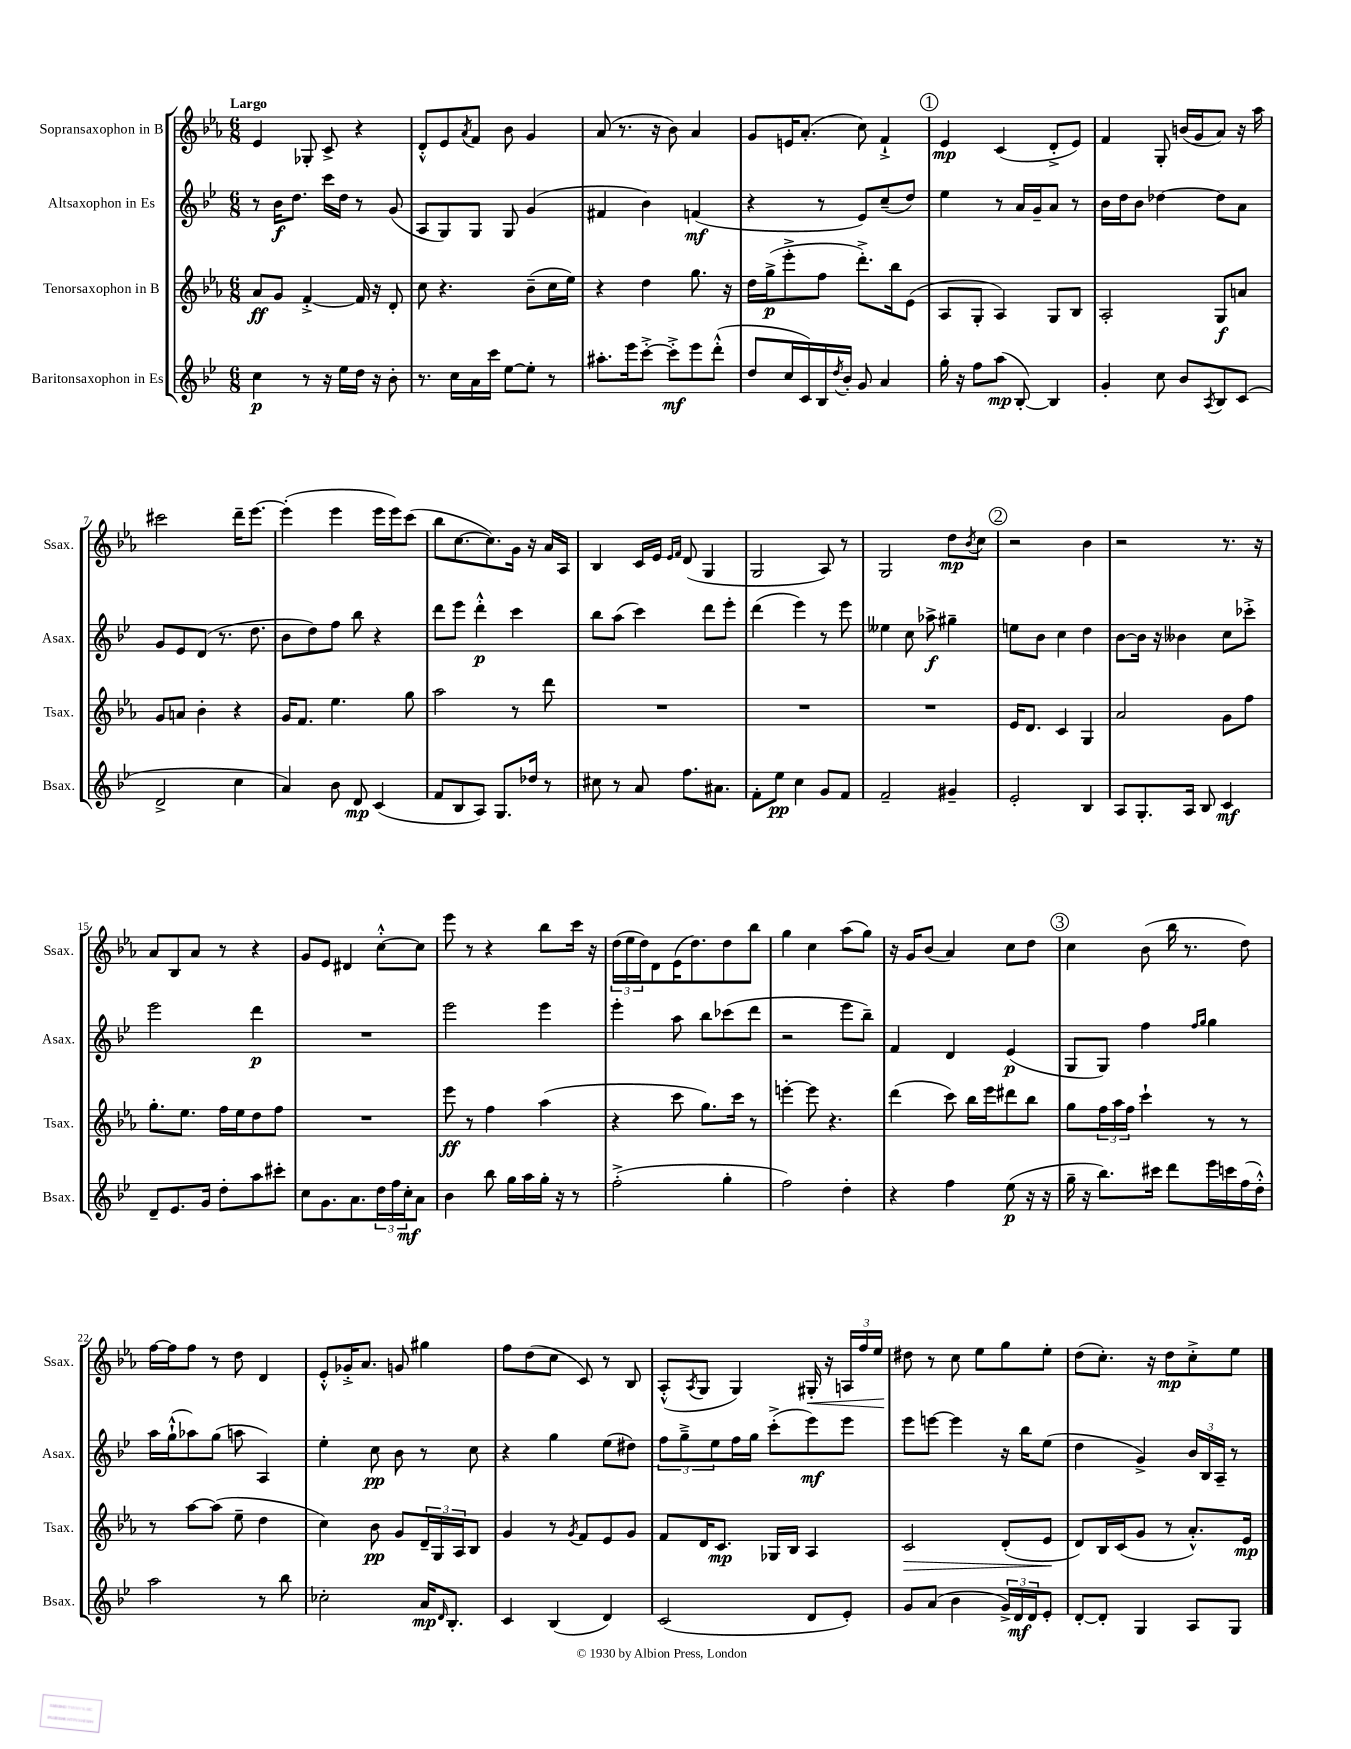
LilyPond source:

<<
\new StaffGroup <<
\new Staff = "s0" \with { instrumentName = "Sopransaxophon in B" shortInstrumentName = "Ssax." } {
    \clef treble \key ees \major \numericTimeSignature \time 6/8 \tempo "Largo"
    ees'4 ges8-. c'8-> r4 |
    d'8-.-^ ees'8 \acciaccatura { aes'8 } f'8 bes'8 g'4 |
    aes'8( r8. r16 bes'8) aes'4 |
    g'8 e'16 aes'8.-.( c''8) f'4-!-> |
    \mark \markup { \circle "1" } ees'4\mp c'4( d'8-.-> ees'8) |
    f'4 g8-. b'16( g'16 aes'8) r16 aes''16 |
    cis'''2 d'''16-- ees'''8.~ |
    ees'''4-.( ees'''4 ees'''16 ees'''16) c'''8( |
    bes''8 c''8.~ c''8.) g'16 r16 aes'16 aes16 |
    bes4 c'16 ees'16 \grace { ees'16 f'16 } d'8( g4 |
    g2 aes8) r8 |
    g2 d''8\mp \acciaccatura { bes'8 } c''8 |
    \mark \markup { \circle "2" } r2 bes'4 |
    r2 r8. r16 |
    aes'8 bes8 aes'8 r8 r4 |
    g'8 ees'8 dis'4 c''8~-.-^ c''8 |
    ees'''8 r8 r4 bes''8 c'''16 r16 |
    \tuplet 3/2 { d''16( ees''16 d''16) } d'8 ees'16( d''8.) d''8 bes''8 |
    g''4 c''4 aes''8( g''8) |
    r16 g'16 bes'8( aes'4) c''8 d''8 |
    \mark \markup { \circle "3" } c''4 bes'8( bes''16 r8. d''8) |
    f''16~ f''16 f''8 r8 d''8 d'4 |
    ees'8-.-^ ges'16-.-> aes'8. g'8 gis''4 |
    f''8 d''8( c''8 c'8) r8 bes8 |
    aes8-.-^( \acciaccatura { aes8 } g8 g4) gis16-.\< r16 \tuplet 3/2 { a16 f''16 ees''16 } |
    dis''8\! r8 c''8 ees''8 g''8 ees''8-. |
    d''8( c''8.-.) r16 d''8\mp c''8-.-> ees''8 \bar "|." |
}
\new Staff = "s1" \with { instrumentName = "Altsaxophon in Es" shortInstrumentName = "Asax." } {
    \clef treble \key bes \major \numericTimeSignature \time 6/8
    r8 bes'16\f d''8. c'''16 d''16 r8 g'8( |
    a8 g8) g8 g8 g'4( |
    fis'4 bes'4) f'4\mf( |
    r4 r8 ees'8) c''8--( d''8) |
    \mark \markup { \circle "1" } ees''4 r8 a'16 g'16-- a'8 r8 |
    bes'16 d''16 bes'8 des''4~ des''8 a'8 |
    g'8 ees'8 d'8( r8. d''8. |
    bes'8 d''8) f''8 bes''8 r4 |
    d'''8 ees'''8 d'''4-.-^\p c'''4 |
    bes''8 a''8( c'''4) d'''8 ees'''8-. |
    d'''4( ees'''4) r8 ees'''8 |
    eeses''4 c''8 aes''8->\f gis''4-- |
    \mark \markup { \circle "2" } e''8 bes'8 c''4 d''4 |
    bes'8~ bes'16 r16 beses'4 c''8 ces'''8-.-> |
    ees'''2 d'''4\p |
    R2. |
    ees'''2 ees'''4 |
    ees'''4-. a''8 bes''8 ces'''8( d'''8 |
    r2 ees'''8 bes''8--) |
    f'4 d'4 ees'4\p( |
    \mark \markup { \circle "3" } g8 g8) f''4 \grace { f''16 g''16 } g''4 |
    a''16 g''16-!-^( aes''8) g''8( a''8 a4) |
    ees''4-. c''8\pp bes'8 r8 c''8 |
    r4 g''4 ees''8( dis''8) |
    \tuplet 3/2 { f''8 g''8---> ees''8 } f''16 g''16 c'''8-.->( ees'''8\mf) ees'''8 |
    ees'''8 e'''8~ e'''4 r16 bes''16 ees''8( |
    d''4 g'4->) \tuplet 3/2 { bes'16 bes16 a16-- } r8 \bar "|." |
}
\new Staff = "s2" \with { instrumentName = "Tenorsaxophon in B" shortInstrumentName = "Tsax." } {
    \clef treble \key ees \major \numericTimeSignature \time 6/8
    aes'8\ff g'8 f'4~-.-> f'16 r16 d'8-. |
    c''8 r4. bes'8--( c''16 ees''16) |
    r4 d''4 g''8. r16 |
    d''16 g''16->\p( ees'''8-.-> f''8 d'''8.-.->) bes''16 ees'8( |
    \mark \markup { \circle "1" } aes8 g8-. aes4) g8 bes8 |
    aes2-. g8\f a'8 |
    g'8 a'8 bes'4-. r4 |
    g'16 f'8. ees''4. g''8 |
    aes''2 r8 d'''8 |
    R2. |
    R2. |
    R2. |
    \mark \markup { \circle "2" } ees'16 d'8. c'4 g4 |
    aes'2 g'8 f''8 |
    g''8.-. ees''8. f''16 ees''16 d''8 f''8 |
    R2. |
    ees'''8\ff r8 f''4 aes''4( |
    r4 c'''8 g''8.) c'''16 r8 |
    e'''4~-. e'''8 r4. |
    d'''4( c'''8) bes''16 ees'''16 dis'''8 bes''8 |
    \mark \markup { \circle "3" } g''8 \tuplet 3/2 { f''16 aes''16 f''16 } c'''4-! r8 r8 |
    r8 aes''8~ aes''8( ees''8-- d''4 |
    c''4) bes'8\pp g'8 \tuplet 3/2 { d'16-- g16 aes16 } bes8 |
    g'4 r8 \acciaccatura { g'8 } f'8 ees'8 g'8 |
    f'8 d'16 c'8.\mp ges16 bes16 aes4 |
    c'2\> d'8-.( ees'8\! |
    d'8) bes16 c'16( g'8 r8 aes'8.-.-^) ees'16\mp \bar "|." |
}
\new Staff = "s3" \with { instrumentName = "Baritonsaxophon in Es" shortInstrumentName = "Bsax." } {
    \clef treble \key bes \major \numericTimeSignature \time 6/8
    c''4\p r8 r16 ees''16 d''16 r16 bes'8-. |
    r8. c''16 a'16 c'''16 ees''8~ ees''8-. r8 |
    ais''8.-. ees'''16 c'''8~-.-> c'''8-.->\mf ees'''8 d'''8-.-^( |
    d''8 c''16 c'16) bes16 \acciaccatura { d''8 } bes'16-. g'8 a'4 |
    \mark \markup { \circle "1" } g''16-. r16 f''8 a''8\mp( bes8~-.) bes4 |
    g'4-. c''8 bes'8 \acciaccatura { a8 } bes8 c'8( |
    d'2-> c''4 |
    a'4) bes'8 d'8\mp c'4( |
    f'8 bes8 a8) g8. des''16 r8 |
    cis''8 r8 a'8 f''8. ais'8. |
    f'8-. ees''8\pp c''4 g'8 f'8 |
    f'2-- gis'4-- |
    \mark \markup { \circle "2" } ees'2-. bes4 |
    a8 g8.-. a16 bes8 c'4\mf |
    d'8-- ees'8. g'16 d''8-. a''8 cis'''8-. |
    c''8 g'8. a'8. \tuplet 3/2 { d''16 f''16 c''16-.\mf } a'8 |
    bes'4 bes''8 g''16 a''16 g''16-. r16 r8 |
    f''2-.->( g''4-. |
    f''2) d''4-. |
    r4 f''4 ees''8\p( r16 r16 |
    \mark \markup { \circle "3" } g''16-- r16 bes''8.) cis'''16 d'''8 ees'''16 c'''16 f''16( d''16-.-^) |
    a''2 r8 bes''8 |
    ces''2-. a'16\mp \grace { d'16 } bes8.-. |
    c'4 bes4( d'4) |
    c'2( d'8 ees'8-.) |
    g'8 a'8( bes'4 \tuplet 3/2 { g'16->) d'16\mf d'16 } ees'8-. |
    d'8~-. d'8-. g4 a8 g8 \bar "|." |
}
>>
>>
